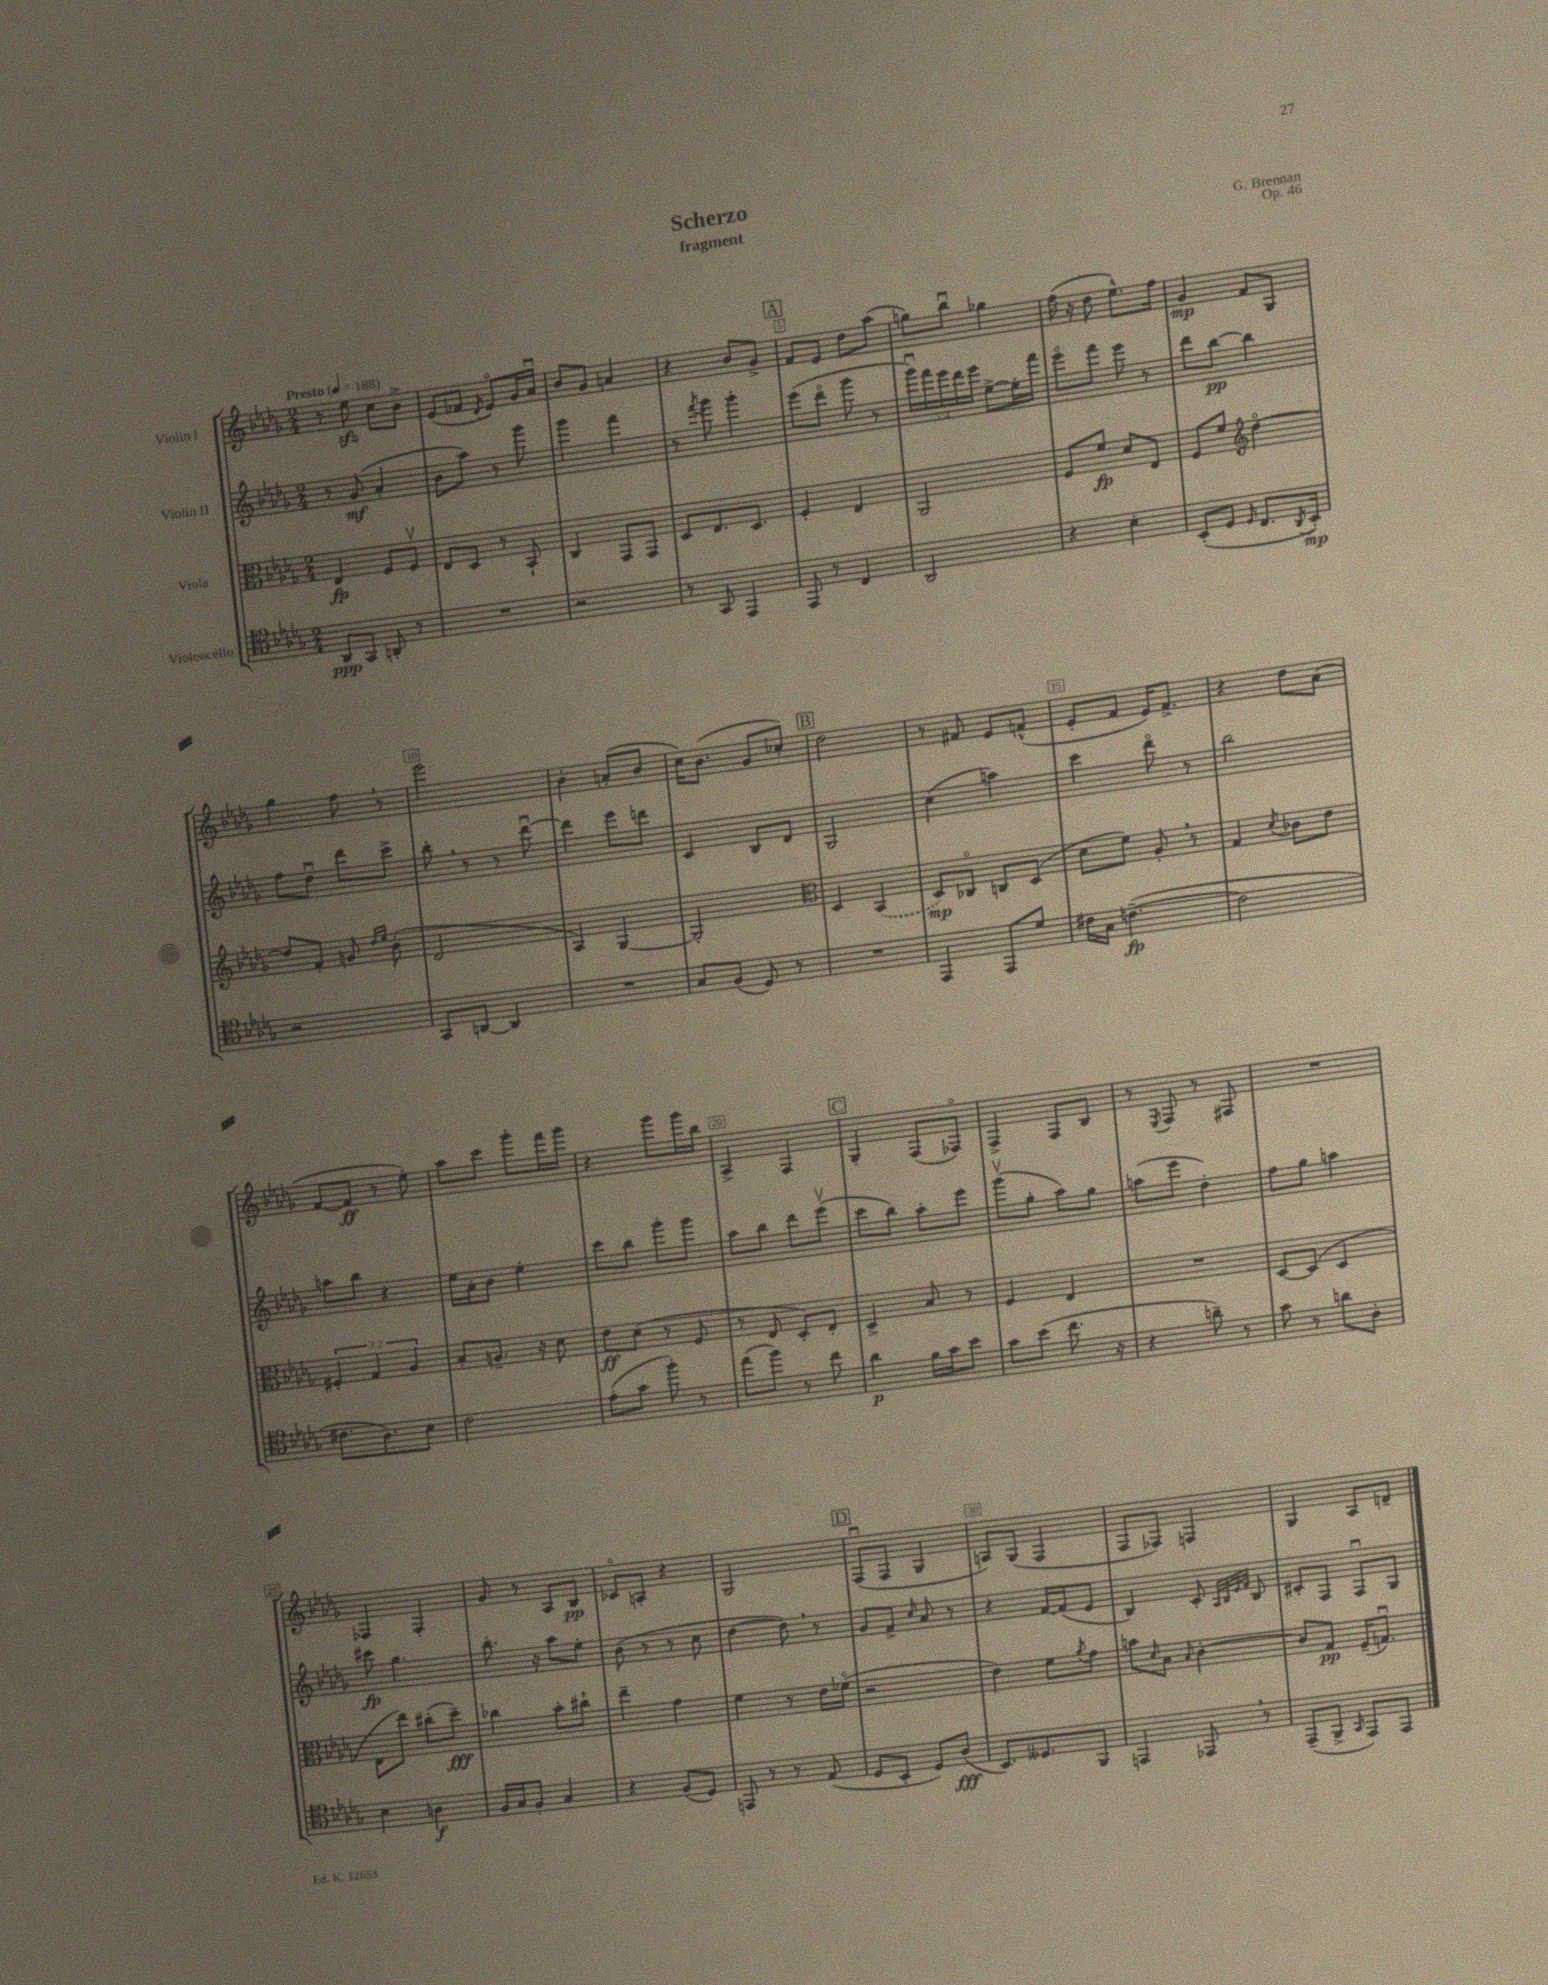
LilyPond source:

\header { title = "Scherzo" composer = "G. Brennan" subtitle = "fragment" opus = "Op. 46" }
<<
\new StaffGroup <<
\new Staff = "s0" \with { instrumentName = "Violin I" } {
    \clef treble \key des \major \numericTimeSignature \time 2/4 \tempo "Presto" 4 = 188
    r8 ees''8\sfz c''8 bes'8-> |
    ees'8( fes'8 \acciaccatura { des'8 } ees'8\flageolet) ges'16 aes'16\downbow |
    bes'8 ges'8 a'4 |
    r4 bes'8 ges'8-> |
    \mark \markup { \box "A" } f'8 ees'8 des''8 aes''8( |
    g''8) bes''8\downbow ges''4 |
    f''16( r16 des''8 ees''8.-^) f''16 |
    ges'4\mp f'8 ges8 |
    ges''4 f''8 \breathe r8 |
    ees'''2 |
    bes'4-. a'8-.( bes'8 |
    c''16) bes'8.( ges'8 ces''8-.) |
    \mark \markup { \box "B" } des''2 |
    r8 fis'8 ees'8 f'8-^( |
    ees'8-. f'8 ees'16) f'8.-> |
    r4 des''8 aes'8( |
    f'8~ f'8\ff r8 ees''8-.) |
    aes''8 c'''8 ges'''8-. f'''16 ges'''16 |
    r4 ges'''8 ges'''16 bes''16 |
    aes4-> f4 |
    \mark \markup { \box "C" } ges4-. f8( fes8\flageolet) |
    f4-> f8 bes8 |
    r8 \acciaccatura { ees8 } f8 r8 fis8 |
    R2 |
    fes4 fes4-. |
    ges'8 r8 aes8 bes8\pp |
    ces'8\flageolet a8-. r4 |
    ges2 |
    \mark \markup { \box "D" } f8\downbow( f8 ges4 |
    a8) ges8( f4 |
    f8 fes8) f4 |
    ges4 aes8 d'8-- \bar "|." |
}
\new Staff = "s1" \with { instrumentName = "Violin II" } {
    \clef treble \key des \major \numericTimeSignature \time 2/4 \override Staff.TupletNumber.text = #tuplet-number::calc-fraction-text
    r8 ges'8\mf( aes'4-. |
    bes'8 aes''8) r8 ges'''8 |
    ges'''4 f'''4 |
    r8 \acciaccatura { f'''8 } ges'''8 ges'''4-. |
    \mark \markup { \box "A" } ees'''8( des'''8\flageolet ges'''8 r8 |
    \tuplet 5/4 { ges'''16\downbow) f'''16 ees'''16 des'''16 ees'''16 } ees''8~-> ees''16-. f'''16 |
    ees'''8\flageolet f'''8 ees'''8 r8 |
    des'''8 bes''8~\pp bes''4 |
    f''8 des''8\downbow des'''8 c'''8-> |
    bes''8-. \breathe r8 r8 des'''8~\downbow |
    des'''4 ees'''8 d'''8 |
    c'4 bes8 des'8 |
    \mark \markup { \box "B" } ges2 |
    c''4( a''4) |
    c'''4 des'''8\flageolet r8 |
    bes''2 |
    a''8 bes''8 r4 |
    ees''16 aes'16-. bes'8 ees''4-. |
    c'''8 bes''8 ges'''8-. ges'''8 |
    aes''8 bes''8 des'''8 ees'''8\upbow( |
    \mark \markup { \box "C" } c'''8 bes''8) aes''8-. ees'''8 |
    ges'''8\upbow( ges''8-. aes''8) ges''8 |
    a''8( ees'''8 des''4-.) |
    f''8 ges''8 a''4 |
    cis'''8\fp ges''4. |
    bes''8.-. r16 aes''8 ees''8-. |
    bes'8( r8 r8 c''8 |
    des''4~ des''8) \breathe r8 |
    \mark \markup { \box "D" } ges'8 f'8-> \grace { c''16 } aes'8 r8 |
    r4 f'16~ f'16( ees'8 |
    bes4) c'8-. \grace { aes32 bes32 ees'32 f'32 } bes8 |
    cis'8-. f8 f8\downbow ges8 \bar "|." |
}
\new Staff = "s2" \with { instrumentName = "Viola" } {
    \clef alto \key des \major \numericTimeSignature \time 2/4 \override Staff.TupletNumber.text = #tuplet-number::calc-fraction-text
    ees4\fp f8 f8\upbow |
    ees8 des8 r8 bes,8-! |
    c4 ges,8 ges,8 |
    des8 ees8. des8. |
    \mark \markup { \box "A" } f4-. ees4 |
    aes,2 |
    f8 f'8\fp des'8 ees8 |
    f8 f'8 \clef treble des''4~\flageolet |
    des''8 f'8-. g'8 \grace { des''16 ees''16 } bes'8-.( |
    des'2 |
    aes4) ges4~ |
    ges2-. |
    \mark \markup { \box "B" } \clef alto des4 \once \slurDashed bes,4( |
    des8\mp) ces8\flageolet c8 des8( |
    des'8 f'8) aes8-. \breathe r8 |
    ges4 \acciaccatura { des'8 } ces'8 ees'8 |
    \tuplet 3/2 { fis4-. ges4 aes4 } |
    bes8-. a8.-- r16 des'8 |
    ees'8\ff des'8( r8 f8 |
    r8 ees8 des8-.) ees8-. |
    \mark \markup { \box "C" } des4-> bes8 r8 |
    f4 ees4 |
    R2 |
    des8~ des8( des4 |
    ees8 ees''8) cis''8-.( des''8--\fff) |
    ces''4 bes'8-. cis''8-! |
    ees''4-- ges'4 |
    f'4 r8 ees'16 fes'16\flageolet( |
    \mark \markup { \box "D" } r2 |
    ees'4) f'8 \acciaccatura { aes'8 } ges'8 |
    b'8 \grace { des'16 } bes8 \grace { bes16 } c'4~-. |
    c'8 ges8\pp f16--( g8.\downbow) \bar "|." |
}
\new Staff = "s3" \with { instrumentName = "Violoncello" } {
    \clef tenor \key des \major \numericTimeSignature \time 2/4
    aes,8\ppp ges,8 a,8-. r8 |
    R2 |
    r2 |
    r8 ges,8 ees,4 |
    \mark \markup { \box "A" } ees,8 r8 c4 |
    aes,2 |
    r4 bes4-. |
    bes,8-.( des8 \grace { des16 } c8. \acciaccatura { aes,8 } bes,16-.\mp) |
    r2 |
    ges,8 a,8~ a,4 |
    R2 |
    ges8 f8( des8) r8 |
    \mark \markup { \box "B" } R2 |
    ees,4 ees,8 des'8 |
    cis'16 ges16 c'4.~--\fp( |
    c'2 |
    cis'8. aes8.) bes8 |
    c'2 |
    ees'8-.( ges'8 f''8-.) r8 |
    ees''8( f''8) r8 c''8 |
    \mark \markup { \box "C" } aes'4\p f'16 ges'16 bes'8 |
    ges'8 bes'8( c''8. r16 |
    r4 a'8--) r8 |
    ges'8 r8 a'8 aes8-. |
    bes4 a4\f |
    f16 ges16 f8-. ges4 |
    r4 f8( des8) |
    e,8 r8 r8 ees8( |
    \mark \markup { \box "D" } des8 bes,8-. des8) aes8\fff( |
    bes,8.) deses8. f,8 |
    e,4 ees,8 \breathe r8 |
    ees,8--( f,8-> \grace { ges,16 } ees,8) ees,8 \bar "|." |
}
>>
>>
\layout { \context { \Score \override BarNumber.break-visibility = ##(#f #t #t) barNumberVisibility = #(every-nth-bar-number-visible 5) \override BarNumber.stencil = #(make-stencil-boxer 0.1 0.3 ly:text-interface::print) } }
